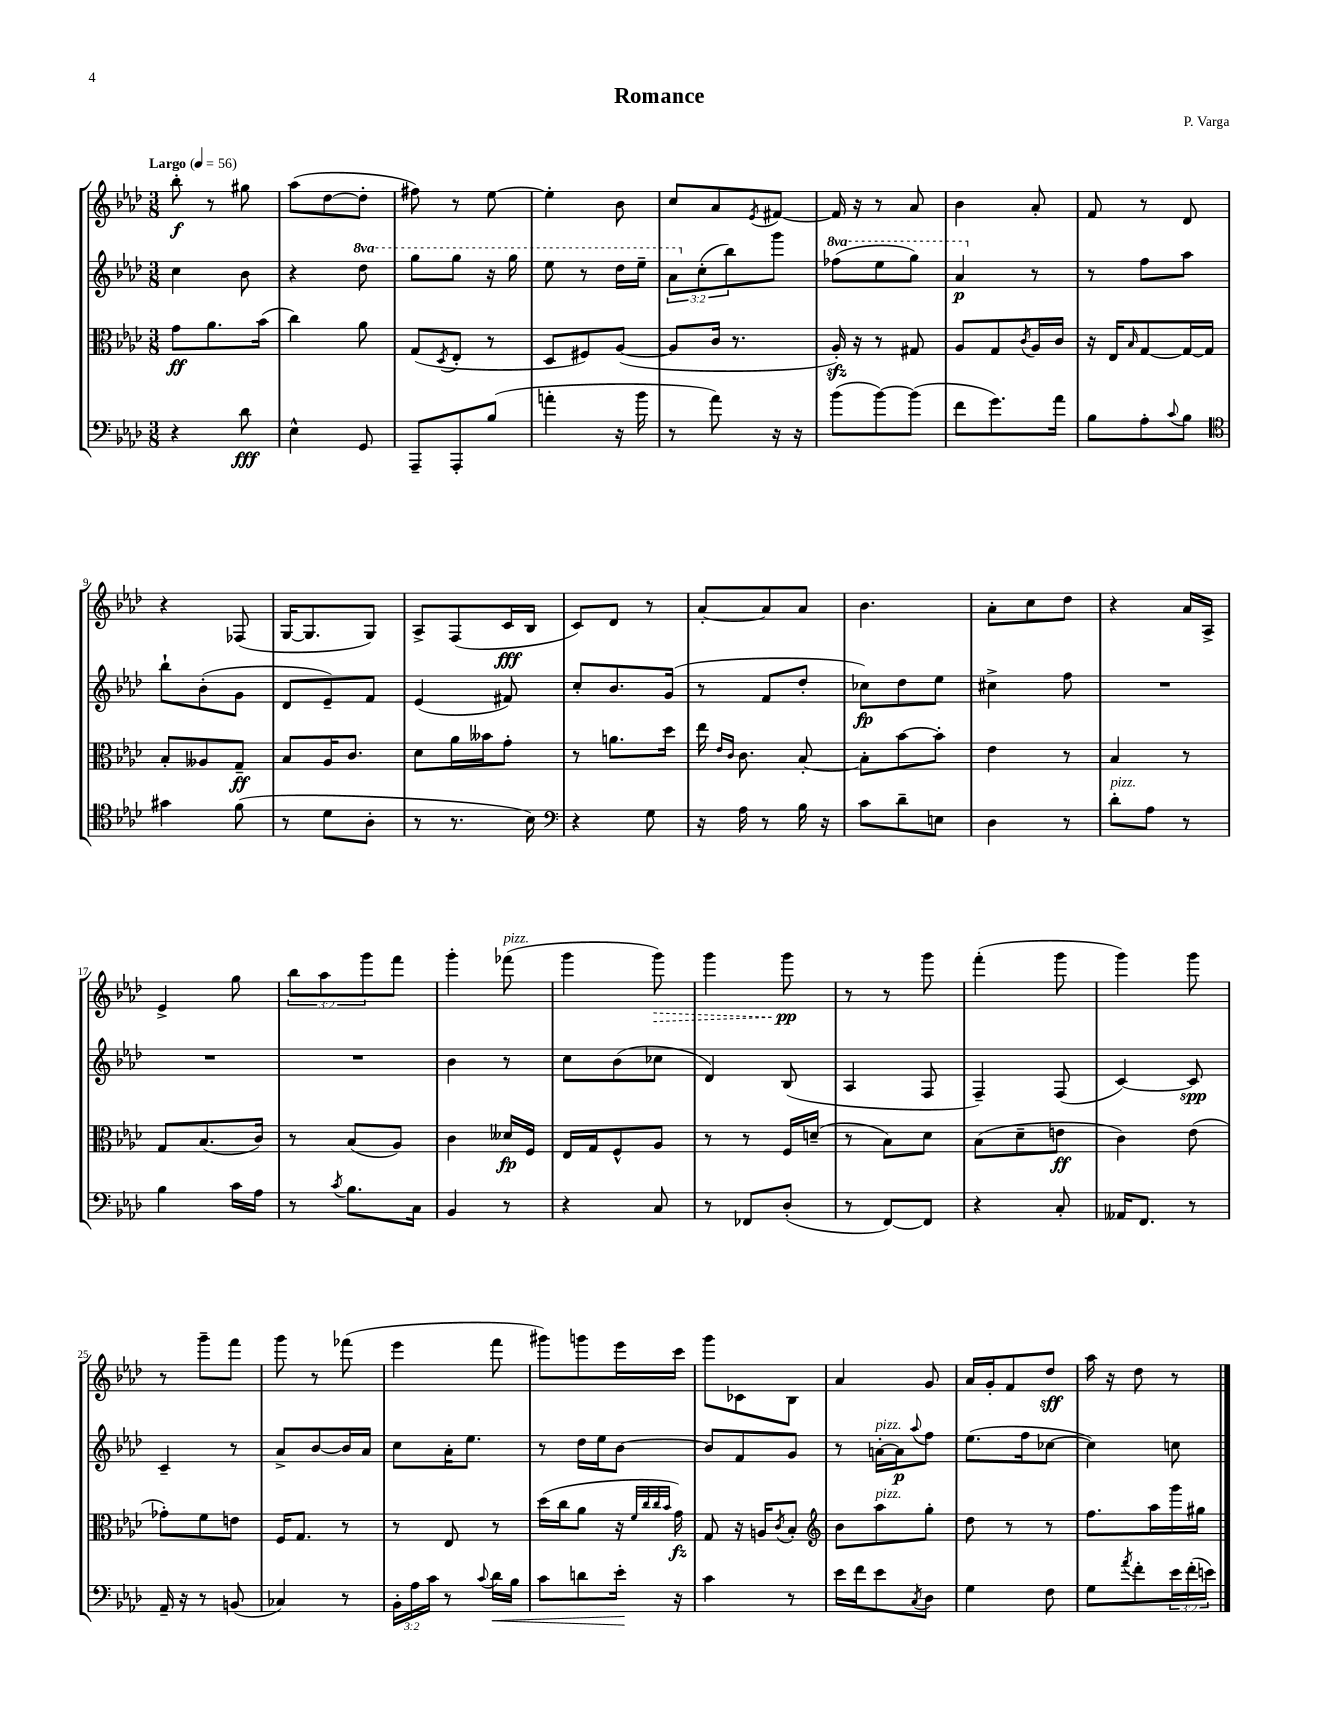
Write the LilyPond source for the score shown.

\header { title = "Romance" composer = "P. Varga" }
<<
\new StaffGroup <<
\new Staff = "s0" {
    \clef treble \key aes \major \numericTimeSignature \time 3/8 \override Staff.TupletNumber.text = #tuplet-number::calc-fraction-text \tempo "Largo" 4 = 56
    bes''8-.\f r8 gis''8 |
    aes''8( des''8~ des''8-. |
    fis''8) r8 ees''8~ |
    ees''4-. bes'8 |
    c''8 aes'8 \acciaccatura { ees'8 } fis'8~ |
    fis'16 r16 r8 aes'8 |
    bes'4 aes'8-. |
    f'8 r8 des'8 |
    r4 fes8( |
    g16~ g8. g8) |
    aes8-> f8( c'16\fff bes16 |
    c'8) des'8 r8 |
    aes'8~-. aes'8 aes'8 |
    bes'4. |
    aes'8-. c''8 des''8 |
    r4 aes'16 aes16-> |
    ees'4-> g''8 |
    \tuplet 3/2 { bes''8 aes''8 g'''8 } f'''8 |
    g'''4-. fes'''8^\markup { \italic "pizz." }( |
    g'''4 \once \override Hairpin.style = #'dashed-line g'''8\>) |
    g'''4 g'''8\pp\! |
    r8 r8 g'''8 |
    f'''4-.( g'''8 |
    g'''4) g'''8 |
    r8 g'''8-- f'''8 |
    g'''8 r8 fes'''8( |
    ees'''4 f'''8 |
    gis'''8) g'''8 ees'''16 c'''16 |
    g'''8 ces'8 bes8 |
    aes'4 g'8 |
    aes'16 g'16-. f'8 des''8\sff |
    aes''16 r16 des''8 r8 \bar "|." |
}
\new Staff = "s1" {
    \clef treble \key aes \major \numericTimeSignature \time 3/8 \override Staff.TupletNumber.text = #tuplet-number::calc-fraction-text \set Staff.ottavationMarkups = #ottavation-simple-ordinals
    c''4 bes'8 |
    r4 \ottava #1 des'''8 |
    g'''8 g'''8 r16 g'''16 |
    ees'''8 r8 des'''16 ees'''16-- |
    \tuplet 3/2 { aes''8 \ottava #0 c''8-.( bes''8) } g'''8 |
    \ottava #1 fes'''8( ees'''8 g'''8) |
    aes''4\p \ottava #0 r8 |
    r8 f''8 aes''8 |
    bes''8-! bes'8-.( g'8 |
    des'8 ees'8--) f'8 |
    ees'4( fis'8) |
    c''8-. bes'8. g'16( |
    r8 f'8 des''8-. |
    ces''8\fp) des''8 ees''8 |
    cis''4-> f''8 |
    R4. |
    R4. |
    R4. |
    bes'4 r8 |
    c''8 bes'8( ces''8 |
    des'4) bes8( |
    aes4 f8 |
    f4--) f8( |
    c'4~) c'8\spp |
    c'4-- r8 |
    aes'8-> bes'8~ bes'16 aes'16 |
    c''8 aes'16-. ees''8. |
    r8 des''16 ees''16 bes'8~ |
    bes'8 f'8 g'8 |
    r8 a'16~-.^\markup { \italic "pizz." } a'16\p \appoggiatura { aes''8 } f''8 |
    ees''8.( f''16 ces''8~ |
    ces''4) c''8 \bar "|." |
}
\new Staff = "s2" {
    \clef alto \key aes \major \numericTimeSignature \time 3/8
    g'8\ff aes'8. bes'16( |
    c''4) aes'8 |
    g8( \acciaccatura { des8 } ees8-. r8 |
    des8 fis8) aes8~( |
    aes8 c'16 r8. |
    aes16-.\sfz) r16 r8 gis8 |
    aes8 g8 \acciaccatura { c'8 } aes16 c'16 |
    r16 ees16 \grace { bes16 } g8~ g16~ g16 |
    bes8-. aeses8 g8--\ff |
    bes8 aes16 c'8. |
    des'8 aes'16 beses'16 g'8-. |
    r8 a'8. des''16 |
    ees''16 \grace { ees'16 c'16 } c'8. bes8~-. |
    bes8-. bes'8~ bes'8-. |
    ees'4 r8 |
    bes4 r8 |
    g8 bes8.( c'16) |
    r8 bes8( aes8) |
    c'4 deses'16\fp f16 |
    ees16 g16 f8-^ aes8 |
    r8 r8 f16 d'16--( |
    r8 bes8) des'8 |
    bes8( des'8-- e'8\ff |
    c'4) ees'8( |
    ges'8-.) f'8 e'8 |
    f16 g8. r8 |
    r8 ees8 r8 |
    des''16( c''16 aes'8 r16 \grace { f'32 c''32 c''32 bes'32 } g'16\fz) |
    g8 r16 a16 \acciaccatura { c'8 } bes8-. |
    \clef treble bes'8 aes''8^\markup { \italic "pizz." } g''8-. |
    des''8 r8 r8 |
    f''8. aes''16 g'''16 gis''16 \bar "|." |
}
\new Staff = "s3" {
    \clef bass \key aes \major \numericTimeSignature \time 3/8 \override Staff.TupletNumber.text = #tuplet-number::calc-fraction-text
    r4 des'8\fff |
    ees4-^ g,8 |
    aes,,8-- aes,,8-. bes8( |
    a'4-. r16 bes'16 |
    r8 aes'8) r16 r16 |
    bes'8( bes'8~) bes'8( |
    f'8 g'8.) aes'16 |
    bes8 aes8-. \appoggiatura { c'8 } bes8 |
    \clef tenor gis'4 f'8( |
    r8 des'8 aes8-. |
    r8 r8. bes16) |
    \clef bass r4 g8 |
    r16 aes16 r8 bes16 r16 |
    c'8 des'8-- e8 |
    des4 r8 |
    des'8-.^\markup { \italic "pizz." } aes8 r8 |
    bes4 c'16 aes16 |
    r8 \acciaccatura { c'8 } bes8. c16 |
    bes,4 r8 |
    r4 c8 |
    r8 fes,8 des8-.( |
    r8 f,8~) f,8 |
    r4 c8-. |
    aeses,16 f,8. r8 |
    aes,16-- r16 r8 b,8( |
    ces4) r8 |
    \tuplet 3/2 { bes,16-. aes16 c'16 } r8 \appoggiatura { c'8 } des'16\< bes16 |
    c'8 d'8 ees'16-.\! r16 |
    c'4 r8 |
    ees'16 f'16 ees'8 \acciaccatura { c8 } des8 |
    g4 f8 |
    g8 \acciaccatura { aes'8 } f'8-. \tuplet 3/2 { ees'16 f'16-.( e'16) } \bar "|." |
}
>>
>>
